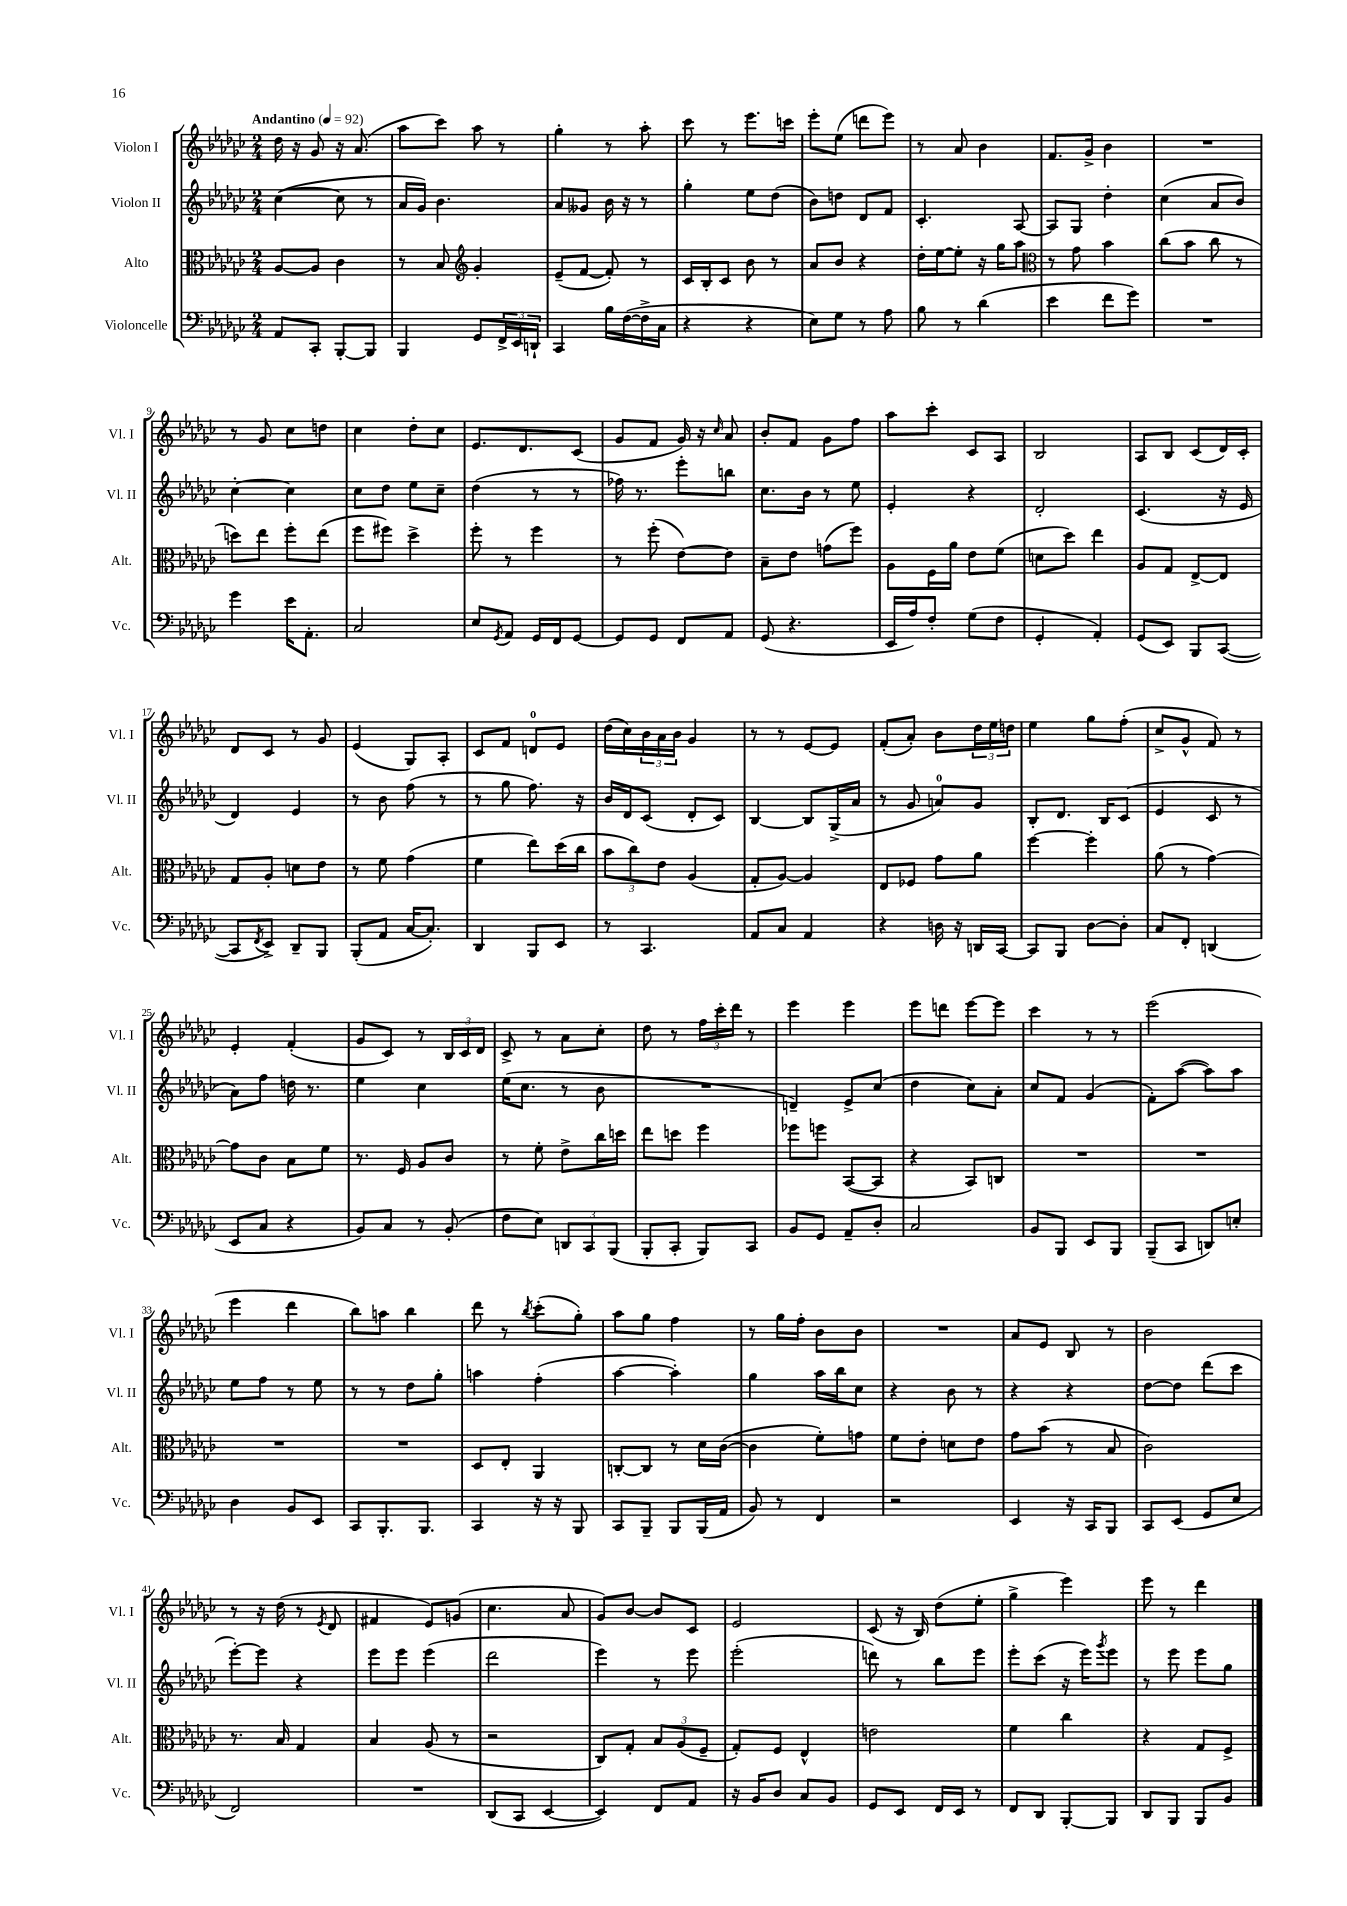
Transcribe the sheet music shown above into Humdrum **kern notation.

**kern	**kern	**kern	**kern
*staff4	*staff3	*staff2	*staff1
*clefF4	*clefC3	*clefG2	*clefG2
*k[b-e-a-d-g-c-]	*k[b-e-a-d-g-c-]	*k[b-e-a-d-g-c-]	*k[b-e-a-d-g-c-]
*M2/4	*M2/4	*M2/4	*M2/4
*MM92	*MM92	*MM92	*MM92
8AA-	[8A-	([4cc-	16dd-
.	.	.	16r
8CC-'	8A-]	.	8g-
[8BBB-'	4c-	8cc-]	16r
.	.	.	(8.a-
8BBB-]	.	8r	.
=	=	=	=
4BBB-	8r	16a-	8aa-
.	.	16g-)	.
.	8B-	4.b-	8ccc-)
*	*clefG2	*	*
8GG-	4g-'	.	8aa-
24FF^	.	.	8r
24EE-	.	.	.
24DD`	.	.	.
=	=	=	=
4CC-	(8e-~	8a-	4gg-'
.	[8f	8g--	.
16B-	8f'])	16b-	8r
([16F	.	16r	.
16F^]	8r	8r	8aa-'
16C-	.	.	.
=	=	=	=
4r	16c-	4gg-'	8ccc-
.	16B-'	.	.
.	8c-	.	8r
4r	8b-	8ee-	8.eee-
.	8r	(8dd-	.
.	.	.	16ccc
=	=	=	=
8E-)	8a-	8b-)	8eee-'
8G-	8b-	8dd	(8ee-
8r	4r	8d-	8ddd
8A-	.	8f	8eee-)
=	=	=	=
8B-	16dd-'	4.c-'	8r
.	[16ee-	.	.
8r	8ee-']	.	8a-
(4d-	16r	.	4b-
.	16gg-	.	.
.	8aa-	[8A-	.
=	=	=	=
*	*clefC3	*	*
4e-	8r	8A-]	8.f
.	8g-	8G-	.
.	.	.	16g-^
8f	4b-	4dd-'	4b-
8g-)	.	.	.
=	=	=	=
2r	(8cc-	(4cc-	2r
.	8b-	.	.
.	8cc-	8a-	.
.	8r	8b-)	.
=	=	=	=
4g-	8dd)	[4cc-'	8r
.	8ee-	.	8g-
16e-	8ff'	4cc-]	8cc-
8.AA-'	.	.	.
.	(8ee-	.	8dd
=	=	=	=
2C-	8ff	8cc-	4cc-
.	8ff#)	8dd-	.
.	4dd-^	8ee-	8dd-'
.	.	8cc-~	8cc-
=	=	=	=
8E-	8ff'	(4dd-	8.e-
8qGG-	.	.	.
8AA-	8r	.	.
.	.	.	8.d-
16GG-	4ff	8r	.
16FF	.	.	.
[8GG-	.	8r	(8c-
=	=	=	=
8GG-]	8r	16ff-)	8g-
.	.	8.r	.
8GG-	(8ff'	.	8f
8FF	[8e-)	8eee-'	16g-)
.	.	.	16r
.	.	.	16qqcc-
8AA-	8e-]	8bb	8a-
=	=	=	=
(8GG-	8B-~	8.cc-	8b-'
4.r	8e-	.	8f
.	.	16b-	.
.	(8g	8r	8g-
.	8ff)	8ee-	8ff
=	=	=	=
16EE-	8A-	4e-'	8aa-
16A-)	.	.	.
8F'	16F	.	8ccc-'
.	16a-	.	.
(8G-	8e-	4r	8c-
8F	(8f	.	8A-
=	=	=	=
4GG-'	8d	2d-'	2B-
.	8dd-)	.	.
4AA-')	4ee-	.	.
=	=	=	=
(8GG-	8A-	(4.c-	8A-
8EE-)	8G-	.	8B-
8BBB-	[8E-^	.	(8c-
([8CC-	8E-]	16r	16d-)
.	.	16e-	16c-'
=	=	=	=
8CC-]	8G-	4d-)	8d-
8qFF	.	.	.
8EE-^)	8A-'	.	8c-
8DD-~	8d	4e-	8r
8BBB-	8e-	.	8g-
=	=	=	=
(8BBB-'	8r	8r	(4e-
8AA-	8f	8b-	.
[16C-	(4g-	(8ff	8G-)
8.C-'])	.	.	.
.	.	8r	8A-'
=	=	=	=
4DD-	4f	8r	8c-
.	.	8gg-	8f
8BBB-	8ee-)	8.ff)	8d
8EE-	(16dd-	.	8e-
.	16cc-	16r	.
=	=	=	=
8r	12b-	16b-	(16dd-
.	.	16d-	16cc-)
.	12cc-)	.	.
4.CC-	.	(8c-	24b-
.	12e-	.	24a-
.	.	.	24b-
.	(4A-	8d-'	4g-
.	.	8c-)	.
=	=	=	=
8AA-	8G-'	[4B-	8r
8C-	[8A-)	.	8r
4AA-	4A-]	8B-]	[8e-
.	.	(16G-^	8e-]
.	.	16a-	.
=	=	=	=
4r	8E-	8r	(8f'
.	8F-	8g-	8a-')
16D	8g-	8a)	8b-
16r	.	.	.
16DD	8a-	8g-	24dd-
.	.	.	24ee-
[16CC-	.	.	.
.	.	.	24dd
=	=	=	=
8CC-]	[4ff	8B-'	4ee-
8BBB-	.	8.d-	.
[8D-	4ff']	.	8gg-
.	.	16B-	.
8D-']	.	(8c-	(8ff'
=	=	=	=
8C-	(8a-	4e-	8cc-^
8FF'	8r	.	8g-^^
(4DD	[4g-)	8c-	8f)
.	.	8r	8r
=	=	=	=
8EE-	8g-]	8a-)	4e-'
8C-	8c-	8ff	.
4r	8B-	16dd	(4f'
.	.	8.r	.
.	8f	.	.
=	=	=	=
8BB-)	8.r	4ee-	8g-
8C-	.	.	8c-)
.	16F	.	.
8r	8A-	4cc-	8r
(8BB-'	8c-	.	24B-
.	.	.	24c-
.	.	.	24d-
=	=	=	=
8F	8r	(16ee-	8c-^
.	.	8.cc-	.
8E-)	8f'	.	8r
12DD	8e-^	8r	8a-
12CC-	.	.	.
.	16cc-	8b-	8cc-'
(12BBB-	.	.	.
.	16dd	.	.
=	=	=	=
8BBB-'	8ee-	2r	8dd-
8CC-'	8dd	.	8r
8BBB-)	4ff	.	24ff
.	.	.	24ccc-'
.	.	.	24ddd-
8CC-	.	.	8r
=	=	=	=
8BB-	8ff-	4d~)	4eee-
8GG-	8ff	.	.
8AA-~	([8BB-	8e-^	4eee-
8D-'	8BB-]	(8cc-	.
=	=	=	=
2C-	4r	4dd-	8eee-
.	.	.	8ddd
.	8BB-)	8cc-)	[8eee-
.	8C	8a-'	8eee-]
=	=	=	=
8BB-	2r	8cc-	4ccc-
8BBB-	.	8f	.
8EE-	.	(4g-	8r
8BBB-	.	.	8r
=	=	=	=
(8BBB-~	2r	8f')	(2eee-
8CC-	.	([8aa-	.
8DD)	.	8aa-])	.
8E'	.	8aa-	.
=	=	=	=
4D-	2r	8ee-	4eee-
.	.	8ff	.
8BB-	.	8r	4ddd-
8EE-	.	8ee-	.
=	=	=	=
8CC-	2r	8r	8bb-)
8.BBB-'	.	8r	8aa
.	.	8dd-	4bb-
8.BBB-	.	.	.
.	.	8gg-'	.
=	=	=	=
4CC-	8D-	4aa	8ddd-
.	8E-'	.	8r
.	.	.	8qbb-
16r	4AA-	(4ff'	(8ccc-'
16r	.	.	.
8BBB-	.	.	8gg-')
=	=	=	=
8CC-	[8C'	[4aa-	8aa-
8BBB-~	8C]	.	8gg-
8BBB-	8r	4aa-'])	4ff
(16BBB-	16d-	.	.
16AA-	([16c-	.	.
=	=	=	=
8BB-)	4c-]	4gg-	8r
8r	.	.	16gg-
.	.	.	16ff'
4FF	8f')	16aa-	8b-
.	.	16bb-	.
.	8g	8cc-	8b-
=	=	=	=
2r	8f	4r	2r
.	8e-'	.	.
.	8d	8b-	.
.	8e-	8r	.
=	=	=	=
4EE-	8g-	4r	8a-
.	(8b-	.	8e-
16r	8r	4r	8B-
16CC-	.	.	.
8BBB-	8B-	.	8r
=	=	=	=
8CC-	2c-)	[8dd-	2b-
(8EE-	.	8dd-]	.
8GG-	.	(8ddd-	.
8E-	.	8ccc-	.
=	=	=	=
2FF)	8.r	[8eee-')	8r
.	.	8eee-]	16r
.	16B-	.	(16dd-
.	4G-	4r	8r
.	.	.	8qe-
.	.	.	8d-
=	=	=	=
2r	4B-	8eee-	4f#
.	.	8eee-	.
.	(8A-	(4eee-	8e-)
.	8r	.	(8g
=	=	=	=
(8DD-	2r	2ddd-	4.cc-
8CC-	.	.	.
[4EE-	.	.	.
.	.	.	8a-
=	=	=	=
4EE-])	8C-)	4eee-)	8g-)
.	8G-'	.	[8b-
8FF	12B-	8r	8b-]
.	(12A-	.	.
8AA-	.	8eee-	8c-
.	12F~	.	.
=	=	=	=
16r	8G-')	(2eee-'	2e-
16BB-	.	.	.
8D-	8F	.	.
8C-	4E-^^	.	.
8BB-	.	.	.
=	=	=	=
8GG-	2e	8ddd)	(8c-
8EE-	.	8r	16r
.	.	.	16B-)
16FF	.	8bb-	(8dd-
16EE-	.	.	.
8r	.	8eee-	8ee-'
=	=	=	=
8FF	4f	8eee-'	4gg-^
8DD-	.	(8ccc-	.
[8BBB-'	4cc-	16r	4eee-)
.	.	16eee-)	.
.	.	8qggg-	.
8BBB-]	.	8eee-	.
=	=	=	=
8DD-	4r	8r	8eee-
8BBB-	.	8eee-	8r
8BBB-	8G-	8eee-	4ddd-
8BB-	8F^	8gg-	.
==	==	==	==
*-	*-	*-	*-
